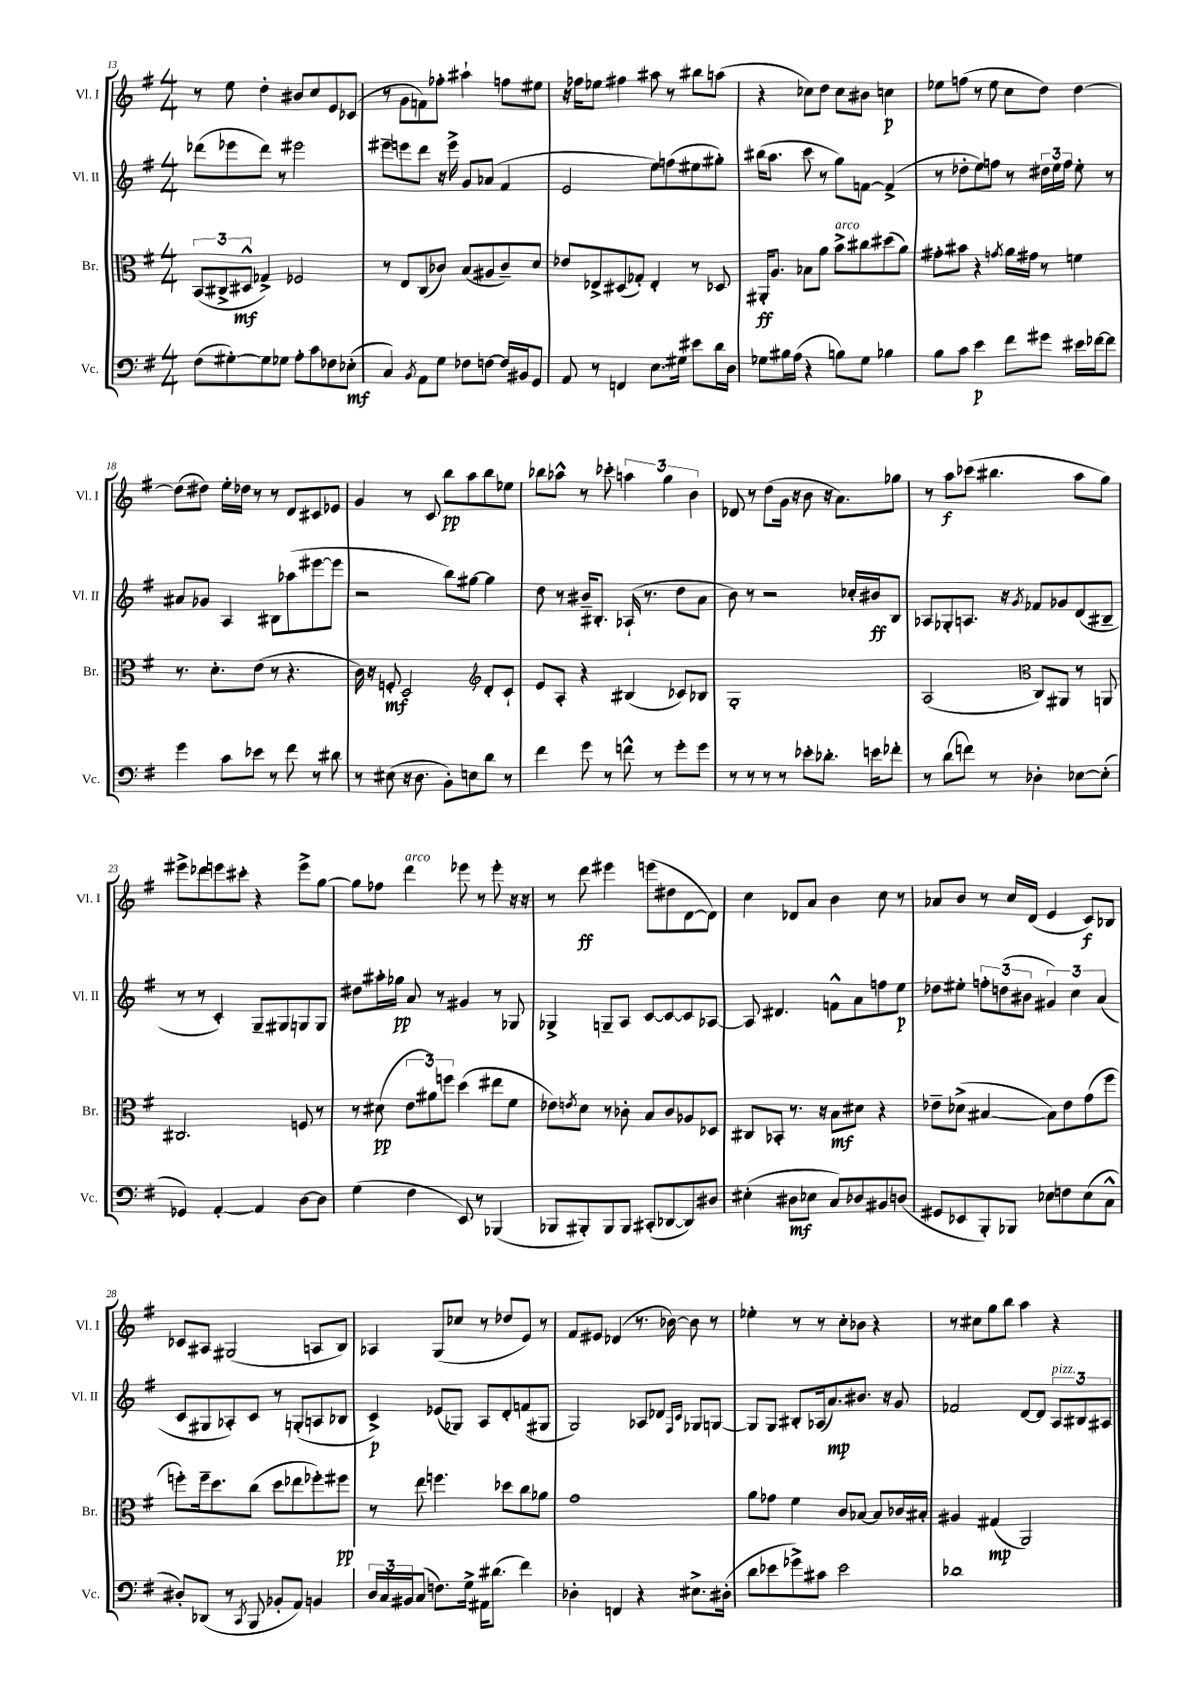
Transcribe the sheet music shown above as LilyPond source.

<<
\new StaffGroup <<
\new Staff = "s0" \with { instrumentName = "Vl. I" shortInstrumentName = "Vl. I" } {
    \clef treble \key g \major \numericTimeSignature \time 4/4
    r8 e''8 d''4-. bis'8 c''8 e'8 ces'8( |
    r8 g'8 f'8) fes''8-. ais''4-! f''8 eis''8 |
    r16 fes''16 ees''8 fis''4 ais''8 r8 bis''8 a''8( |
    r4 ces''8) d''8 ces''8 bis'8 c''4\p |
    ees''8 f''8( r8 ees''8 c''8 d''8) d''4~ |
    d''8( dis''8) e''16-. des''16 r8 r8 d'8 cis'8 ees'8 |
    g'4 r8 c'8 b''8\pp a''8 b''8 ees''8 |
    bes''8 aes''8-^ r8 ces'''8-. \tuplet 3/2 { a''4 g''4 b'4 } |
    des'8 r8 d''8( g'16 r16 b'8 r16 a'8.) ges''8 |
    r8 a''8\f ces'''8( bis''4. a''8 g''8) |
    eis'''8-> des'''8 e'''8 cis'''8-. r4 e'''8-> g''8~ |
    g''8 fes''8 d'''4^\markup { \italic "arco" } ees'''8 r8 ees'''8-. r16 r16 |
    r8 d'''8\ff eis'''4 e'''8( dis''8 d'8~ d'8) |
    c''4 des'8 a'8 b'4 c''8 r8 |
    aes'8 b'8 r8 c''16 d'16( e'4 c'8\f) bes8 |
    ces'8 ais8 gis2( a8 b8) |
    aes4 g8( ces''8 r8 des''8 e'8) r8 |
    fis'8 eis'8 des'4( r8. bes'16~) bes'8 r8 |
    ees''4-. r8 r8 c''8-. bes'8 r4 |
    r8 cis''8 g''8 b''8 a''4 r4 \bar "|." |
}
\new Staff = "s1" \with { instrumentName = "Vl. II" shortInstrumentName = "Vl. II" } {
    \clef treble \key g \major \numericTimeSignature \time 4/4
    des'''8( ees'''8 des'''8) r8 eis'''2 |
    eis'''8-- e'''8 d'''8 r16 e'''16-> g'8 aes'8( fis'4 |
    e'2 e''8) f''8( eis''8 gis''8-.) |
    bis''16( a''8. c'''8 r8 g''8) f'8~ f'4->( |
    r8 des''8-. e''8) f''8 r8 \tuplet 3/2 { dis''16 e''16 f''16 } e''8-. r8 |
    ais'8 ges'8 a4 bis8 aes''8( eis'''8~ eis'''8 |
    r2 b''8) gis''8~ gis''4 |
    d''8 r8 bis'16-- bis8.-. aes16-!( r8. d''8 a'8 |
    b'8) r8 r2 ces''16-. bis'16\ff b8 |
    aes8 ges8-. a8. r16 \acciaccatura { g'8 } fes'8 ges'8 d'8( bis8-- |
    r8 r8 c'4-.) g8-- gis8 g8 g8 |
    dis''8 ais''16-. ges''16\pp a'8 r8 gis'4 r8 ges8 |
    ges4-> g8-- a8 c'8~ c'8~ c'8 aes8~ |
    aes8 dis'4. f'8-^ a'8 f''8 e''8\p |
    des''8 eis''8-. \tuplet 3/2 { f''8-. d''8( bis'8 } \tuplet 3/2 { gis'4) c''4 a'4( } |
    c'8 gis8 aes8-.) c'8 r8 g8-.( a8 bes8 |
    c'4->\p) ees'8( ges8) a8 d'8-. f'8( gis8 |
    g2) aes8 des'8 \grace { fis16 c'16 } ges8 g8~ |
    g8 g8 bis8-. aes16( a'8.\mp) bis'8. r16 g'8 |
    fes'2 d'8~ d'8 \tuplet 3/2 { a8^\markup { \italic "pizz." } bis8 ais8 } \bar "|." |
}
\new Staff = "s2" \with { instrumentName = "Br." shortInstrumentName = "Br." } {
    \clef alto \key g \major \numericTimeSignature \time 4/4
    \tuplet 3/2 { b,8( cis8-> dis8-^\mf } ges4->) fes2 |
    r8 e8 c8( ces'8) b8( ais8 ces'8--) d'8 |
    ees'8 ees8-> dis8( ges8-.) ees4-. r8 des8 |
    ais,16-.\ff a8. bes8 a'8 b'8->^\markup { \italic "arco" } cis''8 dis''8( a'8) |
    gis'8-. bis'8 r4 \acciaccatura { g'8 } a'16 gis'16 r8 f'4 |
    r8. d'8.-. e'8( r8 r4. |
    c'16) r16 f8-.\mf d2 \clef treble d'8-. c'8-! |
    e'8 a8-. r4 bis4( ces'8) bes8 |
    g1-. |
    a2( \clef alto c8) ais,8 r8 a,8 |
    cis2. f8 r8 |
    r8 dis'8\pp( \tuplet 3/2 { e'8 ais'8) f''8 } d''4( eis''8 fis'8 |
    ees'8) \acciaccatura { e'8 } d'8 r8 ces'8-. b8 ces'8 aes8 des8 |
    cis8 bes,8-. r8. r16 b8\mf dis'8 r4 |
    ees'8-- des'8->( bis4~ bis8) ees'8 g'8( fis''8 |
    f''8-.) f''16-- d''8. c''8( d''8 ees''8 fes''8-.) fis''8\pp |
    r8 e''8 f''4. des''8 c''8 aes'8 |
    g'1 |
    a'8 ges'8 fis'4 c'8 bes8~ bes8 ces'16 bis16-. |
    ais4 gis4\mp( a,2) \bar "|." |
}
\new Staff = "s3" \with { instrumentName = "Vc." shortInstrumentName = "Vc." } {
    \clef bass \key g \major \numericTimeSignature \time 4/4
    fis8( gis8~-.) gis8 ges8 a8-. c'8 fes8 ees8-.\mf( |
    c4) \acciaccatura { b,8 } a,8 g8 fes8 f8~ f16 bis,16 g,8 |
    a,8 r8 f,4 e8. gis16 eis'8 d'16 d16 |
    ges8 bis16 a16( r4 b8) ges8 bes4 |
    b8 c'8 e'4\p fis'8 gis'8 eis'16 fes'16~ fes'8 |
    g'4 c'8 ees'8 r8 fis'8 r8 dis'8 |
    r8 eis8( r16 d8. b,8-.) e8 d'8 r8 |
    fis'4 g'8 r8 f'8-^ r8 g'8-. g'8 |
    r8 r8 r8 r8 ees'8-. des'8.-. e'16 fes'8-. |
    r8 d'8( f'8) r8 des4-. ees8~ ees8-.( |
    ges,4) a,4~-. a,4 d8~ d8 |
    g4( fis4 e,8) r8 bes,,4( |
    bes,,8 bis,,8-.) bis,,8 bis,,8 cis,8-.( des,8~ des,8) dis8 |
    eis4-.( dis8\mf ees8 c8) des8 bis,8 d8( |
    gis,8 ees,8 b,,8-.) bes,,8 ees8 f8 ees8( c8-^ |
    dis8-.) des,8( r8 \acciaccatura { c,8 } b,,8 bes,8-. a,8) b,4 |
    \tuplet 3/2 { d16 c16 bis,16 } c8( f8.) g16-> ais,16 dis'8.( fis'4) |
    des4-. f,4 r4 eis8.-> dis16-.( |
    d'8 ees'8 ges'8->) cis'8 ees'2 |
    des'1 \bar "|." |
}
>>
>>
\layout { \context { \Score currentBarNumber = #13 } }
